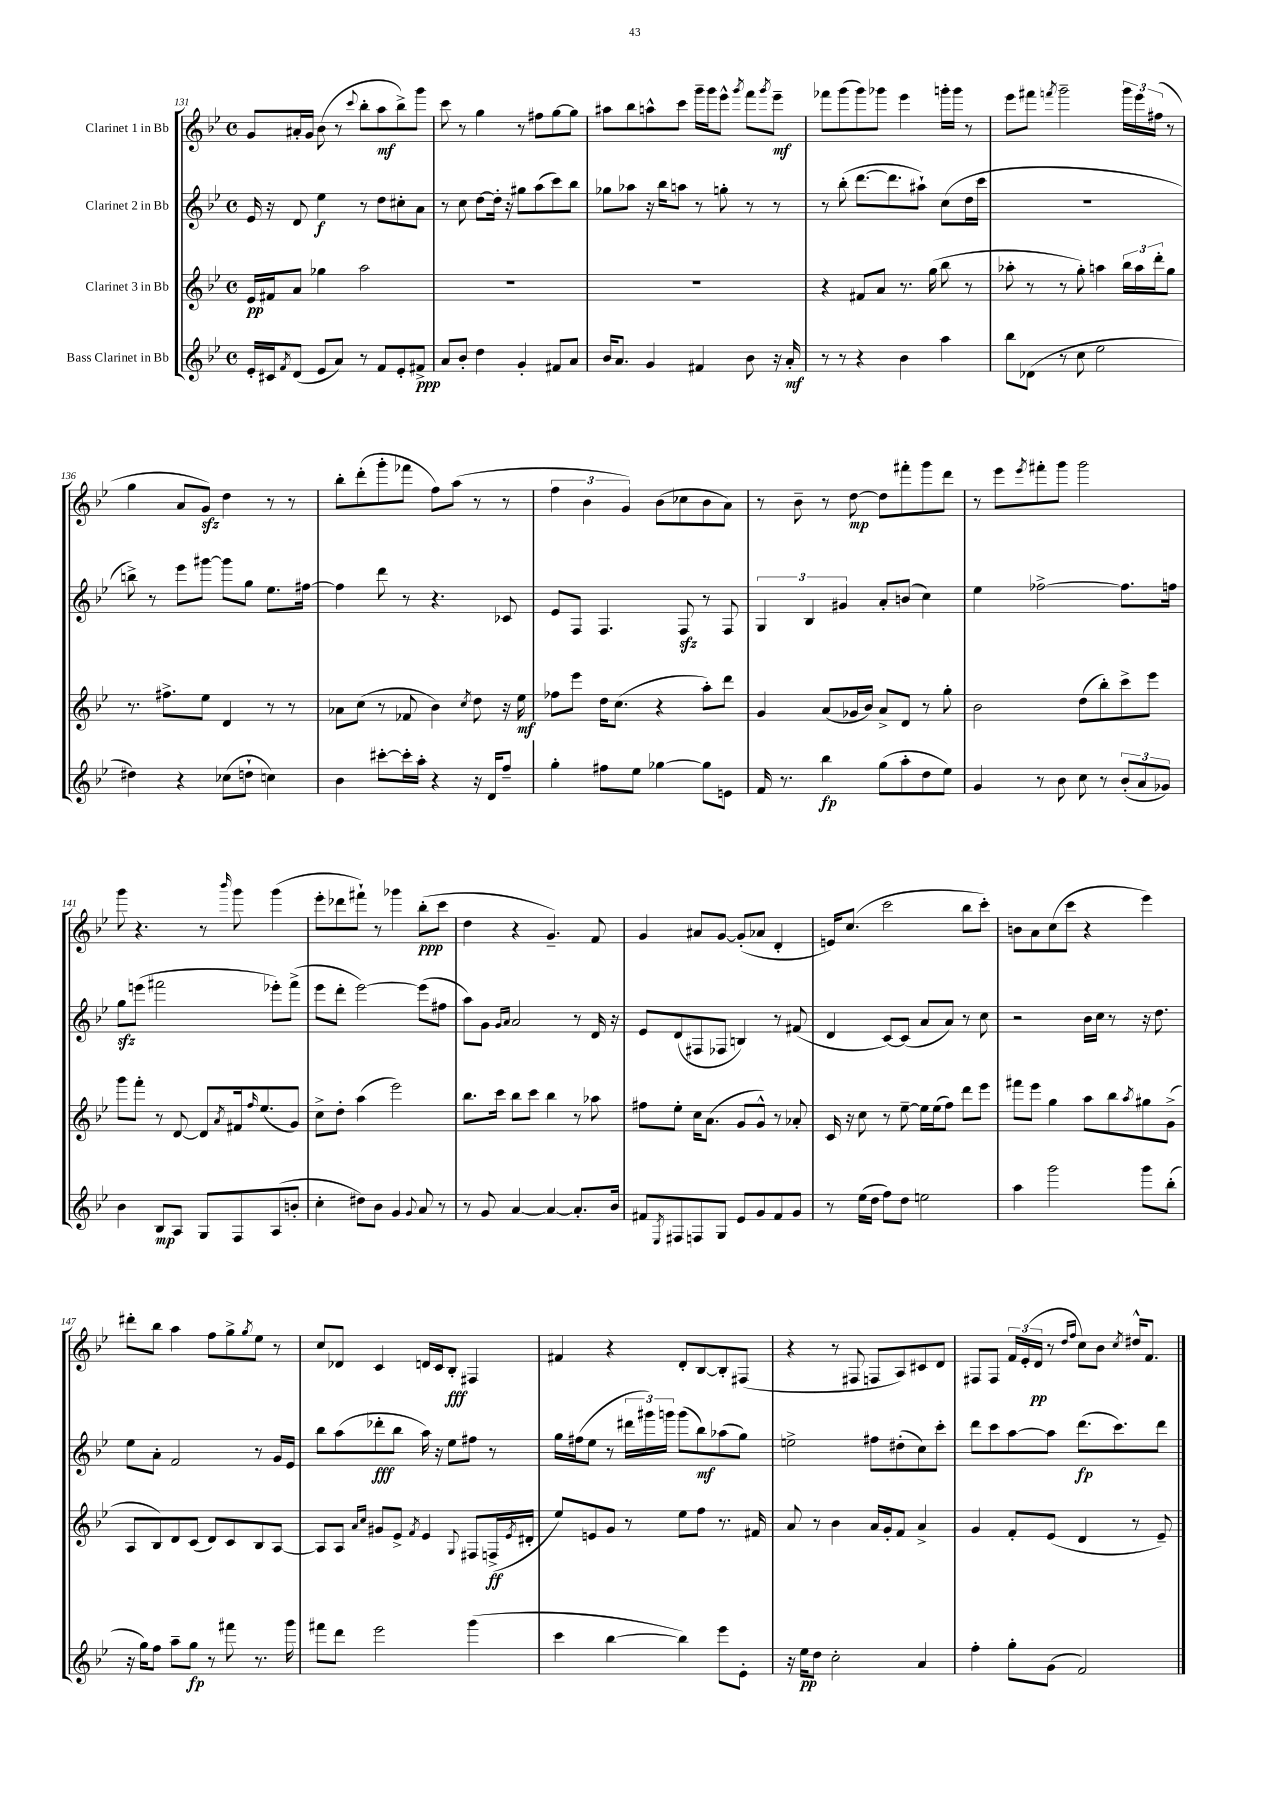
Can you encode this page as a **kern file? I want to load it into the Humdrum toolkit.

**kern	**kern	**kern	**kern
*staff4	*staff3	*staff2	*staff1
*clefG2	*clefG2	*clefG2	*clefG2
*k[b-e-]	*k[b-e-]	*k[b-e-]	*k[b-e-]
*M4/4	*M4/4	*M4/4	*M4/4
*met(c)	*met(c)	*met(c)	*met(c)
16e-'	16e-	16e-	8g
16c#	16f#	16r	.
8qf	.	.	.
(8d	8a	8d	16a#'
.	.	.	16g
8e-	4gg-	4ee-	(8b-
8a)	.	.	8r
.	.	.	8qqccc
8r	2aa	8r	8bb-'
8f	.	8dd	8aa
8e-'	.	8cc#'	8bb-^)
8f#^	.	8a	8ggg
=	=	=	=
8a	1r	8r	8ccc
8b-'	.	8cc	8r
4dd	.	[8dd	4gg
.	.	16dd']	.
.	.	16r	.
4g'	.	8gg#	8r
.	.	(8aa	8ff#
8f#	.	8ccc)	[8gg
8a	.	8bb-	8gg]
=	=	=	=
16b-	1r	8gg-	8aa#
8.a	.	.	.
.	.	8aa-	8bb-
4g	.	16r	8aa^^
.	.	16bb-	.
.	.	8aa	8ccc
4f#	.	8r	16ggg~
.	.	.	16ggg
.	.	8gg'	8eee-^^
.	.	.	8qggg
8b-	.	8r	8fff
.	.	.	8qggg
16r	.	8r	8eee-~
16a'	.	.	.
=	=	=	=
8r	4r	8r	8fff-
8r	.	(8bb-'	(8ggg
4r	8f#	[8.ddd	8ggg)
.	8a	.	8ggg-
.	.	8.ddd]	.
4b-	8.r	.	4eee-
.	.	8aa#`)	.
.	(16gg	.	.
4aa	8bb-	(8cc	16ggg'
.	.	.	16ggg
.	8r	16dd	8r
.	.	16ccc	.
=	=	=	=
8bb-	8aa-'	1r	8eee-
(8d-	8r	.	8fff#
.	.	.	8qfff
8r	8r	.	2ggg~
8cc	8gg')	.	.
2ee-	4aa	.	.
.	24bb-	.	24ggg
.	24aa	.	24eee-
.	24ddd'	.	(24ff#
.	8gg	.	8r
=	=	=	=
4dd#)	8.r	8bb^)	4gg
.	.	8r	.
.	8.ff#^	.	.
4r	.	8eee-	8a
.	8ee-	[8ggg#	8g)
(8cc-	4d	8ggg#]	4dd
8dd`	.	8gg	.
4cc)	8r	8.ee-	8r
.	8r	.	8r
.	.	[16ff#	.
=	=	=	=
4b-	8a-	4ff#]	8bb-'
.	(8cc	.	(8ddd'
[8ccc#'	8r	8ddd	8ggg'
16ccc#']	8f-	8r	8fff-
16aa'	.	.	.
4r	4b-)	4.r	8ff)
.	.	.	(8aa
.	8qcc	.	.
16r	8dd	.	8r
16d	.	.	.
8ff~	16r	8c-	8r
.	16ee-	.	.
=	=	=	=
4gg'	8ff-	8e-	6ff
.	8eee-	8F	.
.	.	.	6b-
8ff#	16dd	4.F	.
.	(8.cc	.	.
.	.	.	6g)
8ee-	.	.	.
[4gg-	4r	.	(8b-
.	.	8F	8cc-
8gg-]	8aa')	8r	8b-
8e	8ddd	8F	8a)
=	=	=	=
16f	4g	6G	8r
8.r	.	.	.
.	.	.	8b-~
.	.	6B-	.
4bb-	(8a	.	8r
.	.	6g#	.
.	16g-	.	[8dd
.	16b-)	.	.
(8gg	8a^	8a'	8dd]
8aa'	8d	(8b	8fff#'
8dd	8r	4cc)	8ggg
8ee-)	8gg'	.	8ddd
=	=	=	=
4g	2b-	4ee-	8r
.	.	.	8eee-
.	.	.	8qeee-
8r	.	[2ff-^	8fff#'
8b-	.	.	8ggg
8cc	(8dd	.	2ggg
8r	8bb-')	.	.
(12b-'	8ccc^	8.ff-]	.
12a	.	.	.
.	8eee-	.	.
12g-)	.	.	.
.	.	16ff	.
=	=	=	=
4b-	8ggg	8gg	8ggg
.	8fff'	(8eee	4.r
8B-	8r	2fff#	.
8A	[8d	.	.
8G	8d]	.	8r
.	8qa	.	16qqbbb-
8F	16f#	.	8ggg
.	16qqff	.	.
.	(8.ee-	.	.
(8A	.	8eee-')	(4ggg
8b'	8g)	(8fff#^	.
=	=	=	=
4cc'	8cc^	8eee-	8eee-'
.	8dd'	8ddd'	8ddd-
8dd#)	(4aa	[2eee-)	8fff#`)
8b-	.	.	8r
4g	2eee-)	.	4ggg-
8qqg	.	.	.
8a	.	(8eee-]	(8bb-'
8r	.	8ff#	8ccc
=	=	=	=
8r	8.bb-	8aa)	4dd
8g	.	8g	.
.	16ccc	.	.
.	.	16qqg	.
.	.	16qqa	.
[4a	8bb-	2a	4r
.	8ccc	.	.
4a_	4bb-	.	4.g~)
8.a']	8r	8r	.
.	8aa-	16d	8f
16b-	.	16r	.
=	=	=	=
8f#	8ff#	8e-	4g
8qE-	.	.	.
8F#	8ee-'	(8d	.
8F	16cc	8F#	8a#
.	(8.a	.	.
8G	.	8F-	[8g
8e-	8g	4B)	(8g']
8g	8g^^)	.	8a-
8f#	8r	8r	4d'
8g	8a-'	(8f#	.
=	=	=	=
8r	16c	4d	16e)
.	16r	.	(8.cc
(16ee-	8cc	.	.
16dd	.	.	.
8ff)	8r	[8c)	2ccc
8dd	[8ee-~	(8c]	.
2ee	16ee-]	8a	.
.	(16ee-	.	.
.	8ff)	8a)	.
.	8ddd	8r	8bb-
.	8eee-	8cc	8ccc')
=	=	=	=
4aa	8fff#	2r	8b
.	8eee-	.	8a
2ggg	4gg	.	(8cc
.	.	.	8ccc
.	8aa	16b-	4r
.	.	16cc	.
.	8bb-	8r	.
.	8qaa	.	.
8ggg	8gg#	16r	4eee-)
.	.	8.dd	.
(8bb-'	(8g^	.	.
=	=	=	=
16r	8A	8ee-	8ddd#'
16gg)	.	.	.
8ff	8B-)	8a'	8bb-
8aa~	8d	2f	4aa
8gg	(8c	.	.
8r	8d)	.	8ff
8fff#	8c	.	8gg^
.	.	.	8qgg
8.r	8B-	8r	8ee-
.	[8A	16g	8r
16ggg	.	16e-	.
=	=	=	=
8fff#	8A]	8bb-	8cc
8ddd	8A	(8aa	8d-
.	16qqa	.	.
.	16qqcc	.	.
2eee-	8g#	8ddd-'	4c
.	8e-^	8bb-	.
.	8qf	.	.
.	4e-	16aa)	16d
.	.	16r	16c
.	.	8ee-	8B-'
.	8qqG	.	.
(4ggg	8F#	8ff#	4F#
.	(16F^	8r	.
.	8qe-	.	.
.	16d#'	.	.
=	=	=	=
4ccc	8ee-)	16gg	4f#
.	.	(16ff#	.
.	8e	8ee-	.
[4bb-	8g	8r	4r
.	8r	24ddd#	.
.	.	24ggg#)	.
.	.	24ggg	.
4bb-])	8ee-	(8ggg	8d'
.	8ff	8bb-)	[8B-
8eee-	8.r	(8aa-	8B-']
8e-'	.	8gg)	(8F#
.	16f#	.	.
=	=	=	=
16r	8a	2ee^	4r
16ee-	.	.	.
8dd	8r	.	.
2cc'	4b-	.	8r
.	.	.	8F#
.	16a	8ff#	8F
.	16g'	.	.
.	8f	(8dd#'	8A)
4a	4a^	8cc)	8c#
.	.	8ccc'	8d
=	=	=	=
4ff'	4g	8ddd	8F#
.	.	8ccc	8F#
8gg'	8f'	[8aa	24f
.	.	.	(24e-'
.	.	.	24d
(8g	(8e-	8aa]	8r
.	.	.	16qqdd
.	.	.	16qqff
2f)	4d	(8.ddd	8cc)
.	.	.	8b-
.	.	8.ccc)	.
.	.	.	8qcc
.	8r	.	16dd#^^
.	.	.	8.f
.	8e-~)	8ddd	.
==	==	==	==
*-	*-	*-	*-
